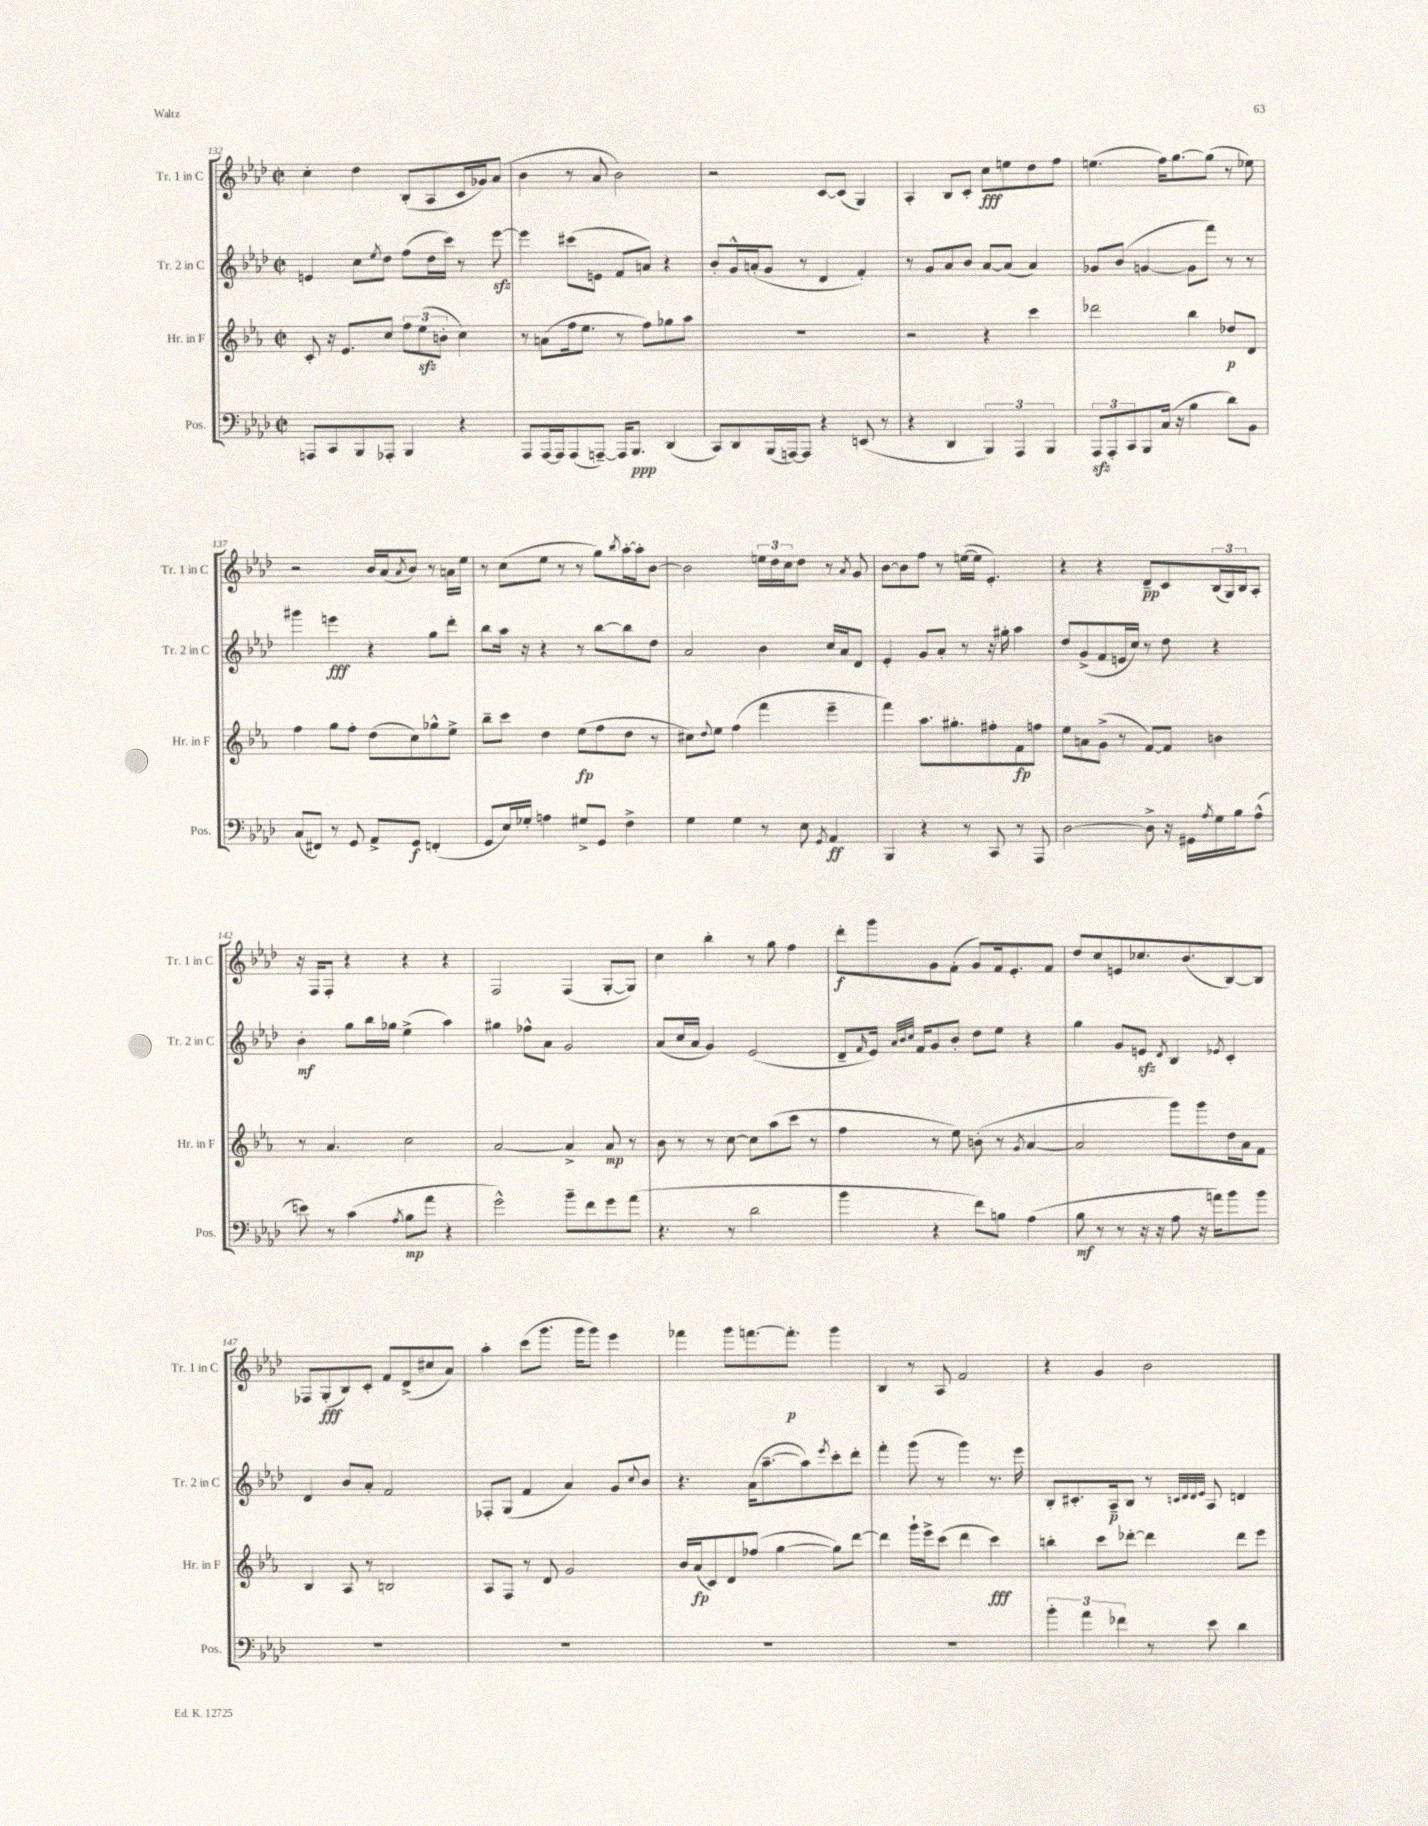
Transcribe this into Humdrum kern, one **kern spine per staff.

**kern	**kern	**kern	**kern
*staff4	*staff3	*staff2	*staff1
*clefF4	*clefG2	*clefG2	*clefG2
*k[b-e-a-d-]	*k[b-e-a-]	*k[b-e-a-d-]	*k[b-e-a-d-]
*M2/2	*M2/2	*M2/2	*M2/2
*met(c|)	*met(c|)	*met(c|)	*met(c|)
8AAA	8c'	4e	4cc'
8CC	16r	.	.
.	8.e-	.	.
8BBB-	.	8cc	4dd-
.	.	8qee-	.
8AAA-'	8cc	8dd-	.
4BBB-	12ff	(8ff	(8B-'
.	(12ee-	.	.
.	.	16dd-	8A-
.	12b'	.	.
.	.	16ccc)	.
4r	4cc)	8r	16c
.	.	.	16g-)
.	.	[8eee-	(8a-
=	=	=	=
8AAA-	8r	4eee-]	4b-
[16AAA-	(8a	.	.
16AAA-]	.	.	.
(8AAA-	16ff	(8ccc#	8r
.	8.ee-	.	.
[8AAA~)	.	8e	8a-
16AAA]	8r	8f	2b-)
8.BBB-	.	.	.
.	8ff)	8a)	.
(4DD-	8gg-	4r	.
.	8aa-	.	.
=	=	=	=
8CC)	1r	8b-'	2r
8DD-	.	16g^^	.
.	.	(16a'	.
(16BBB-	.	8g	.
[16AAA)	.	.	.
8AAA]	.	8r	.
4r	.	4d-	[8c
.	.	.	(8c]
(8EE	.	4f')	4G)
8r	.	.	.
=	=	=	=
4r	2r	8r	4A-'
.	.	8g	.
4DD-	.	8a-	8B-
.	.	8b-	8c'
6BBB-)	4r	[8a-	8cc
.	.	(8a-]	8ee
6AAA-	.	.	.
.	4ccc	4a-)	8dd-
6BBB-	.	.	.
.	.	.	8ff
=	=	=	=
12AAA-	2ddd-	8g-	(4.ee
12AAA-'	.	.	.
.	.	(8b-	.
12CC	.	.	.
8BBB-	.	[4g	.
(16C	.	.	16ff)
16r	.	.	[8.gg
4B-	4bb-	8g]	.
.	.	8fff)	(8gg]
8d-)	8dd-	8r	8r
8BB-	8d	8r	8ee-)
=	=	=	=
(8C	4ff	4ggg#	2r
8FF#)	.	.	.
8r	8gg	4eee	.
8GG	8ff'	.	.
8AA-^	(8dd	4r	16b-
.	.	.	(16a-
.	.	.	8qa-
8GG	8cc)	.	8b-)
(4FF'	8gg-^^	8gg	8r
.	8ee-^	8ddd-'	16a
.	.	.	16ee-
=	=	=	=
8GG	8bb-~	8bb-	8r
16E-)	8ccc	16aa-	(8cc
16G-'	.	16r	.
4A	4dd	4r	8ee-
.	.	.	8r
8G#^	(8ee-	8r	8r
8GG	8ff	[8bb-	8gg)
.	.	.	8qbb-
4F^	8dd	8bb-]	[16aa-'
.	.	.	16aa-']
.	8r	8dd-	[8b-
=	=	=	=
4G	8cc#)	2a-	2b-]
.	8qqdd	.	.
.	8ee-	.	.
4G	(4ff	.	.
8r	4fff	4b-	24ee
.	.	.	24dd-
.	.	.	24cc
8E-	.	.	8dd-
8qGG	.	.	.
4AA-	4eee-~	16cc	8r
.	.	16a-	.
.	.	.	8qa-
.	.	8d-	8g
=	=	=	=
4BBB-	4fff)	4e-'	[8b-
.	.	.	8b-]
4r	8.aa-	8g	8ff
.	.	8a-'	8r
.	8.gg#'	.	.
8r	.	8r	([16ee
.	.	.	16ee]
8CC	8ff#'	16r	4.e-')
.	.	16gg#'	.
8r	8f	4aa-	.
8AAA-	8ff	.	.
=	=	=	=
[2D-	8ee-	8dd-	4r
.	8a	(8g^	.
.	(8g^	8f	4r
.	8r	16e	.
.	.	16cc)	.
8D-^]	[8f)	8r	8d-~
16r	8f]	8dd-	8c
16GG#	.	.	.
8qA-	.	.	.
16G	4b	4r	(24B-
.	.	.	24G)
16B-	.	.	.
.	.	.	24B-
(8A-^^	.	.	8A-'
=	=	=	=
8e)	8r	4b-'	16r
.	.	.	16F
8r	4.a-	.	8F'
(4c	.	8gg	4r
.	.	16bb-	.
.	.	16gg-	.
8qA-	.	.	.
8B-	2cc	(4ee-^	4r
8a-	.	.	.
4r	.	4aa-)	4r
=	=	=	=
2g^^)	[2a-	4gg#	2F
.	.	8ff-^^	.
.	.	8a-	.
8b-~	4a-^]	2g	(4F
8f	.	.	.
8g	8a-	.	[8G'
(8a-	8r	.	8G])
=	=	=	=
4.r	8b-	(8a-	4cc
.	8r	16cc	.
.	.	16a-	.
.	8r	4g)	4bb-'
8r	[8cc	.	.
2d-	8cc]	(2e-	8r
.	(8aa-	.	8gg
.	8ccc	.	4ff
.	8r	.	.
=	=	=	=
4b-	4ff	8d-~	8ddd-'
.	.	16qqf	.
.	.	16e-)	8ggg
.	.	32qqa-	.
.	.	32qqb-	.
.	.	32qqcc	.
.	.	16f	.
4r	8r	8g	8g
.	8ee-)	8b-'	(8f'
8f)	(8b'	8dd-	8g)
8B	8r	8ee-	16f
.	.	.	8.e-'
.	8qg	.	.
(4A-	[4a-	4r	.
.	.	.	8f
=	=	=	=
8B-	2a-]	4gg	8dd-
8r	.	.	8cc
8r	.	8g	8e
16r	.	8e	8.cc-
16r	.	.	.
.	.	8qd-	.
8A-	8ggg)	4B-	.
.	.	.	(8.b-
16r	8ggg	.	.
16a)	.	.	.
.	.	8qe-	.
8b-	16dd	4c'	[8B-)
.	16a-	.	.
8b-	8f	.	8B-]
=	=	=	=
1r	4B-	4d-	8F-
.	.	.	(8G'
.	8A-	8b-	8B-)
.	8r	8a-'	8c'
.	2B	2f	8f
.	.	.	(8d-^
.	.	.	8cc#
.	.	.	8a-)
=	=	=	=
1r	8A-	8F-'	4aa-'
.	8F	(8G	.
.	8r	4f	(8ccc
.	8d	.	8.ggg
.	2g	4a-)	.
.	.	.	16ggg
.	.	.	8ggg)
.	.	8g	4eee-
.	.	8qqcc	.
.	.	8b-	.
=	=	=	=
1r	16b-	4.r	4fff-
.	(16a-	.	.
.	8c)	.	.
.	8d	.	8ggg
.	(8ff-	(16a-	[8.fff
.	.	[8.aa-~	.
.	[4gg	.	.
.	.	.	8.fff']
.	.	8aa-])	.
.	.	8qeee-	.
.	8gg])	8ccc'	4ggg
.	[8ddd	8ddd-'	.
=	=	=	=
1r	4ddd]	4fff'	4B-
.	16ggg`	(8ggg	8r
.	16eee-^	.	.
.	(8ccc	8r	8A-
.	4ddd	4ggg)	2f
.	4ccc)	8.r	.
.	.	16eee-	.
=	=	=	=
6b-'	4bb'	8B-'	4r
.	.	8.c#'	.
6a-	.	.	.
.	8ccc	.	4g
.	.	16A-~	.
6f-	.	.	.
.	[8ddd-'	8B-	.
8r	4ddd-]	8r	2b-
.	.	32qqc	.
.	.	32qqd-	.
.	.	32qqd-	.
.	.	32qqe-	.
8e-	.	8A-	.
4d-	8ddd-	4d	.
.	8eee-	.	.
==	==	==	==
*-	*-	*-	*-
